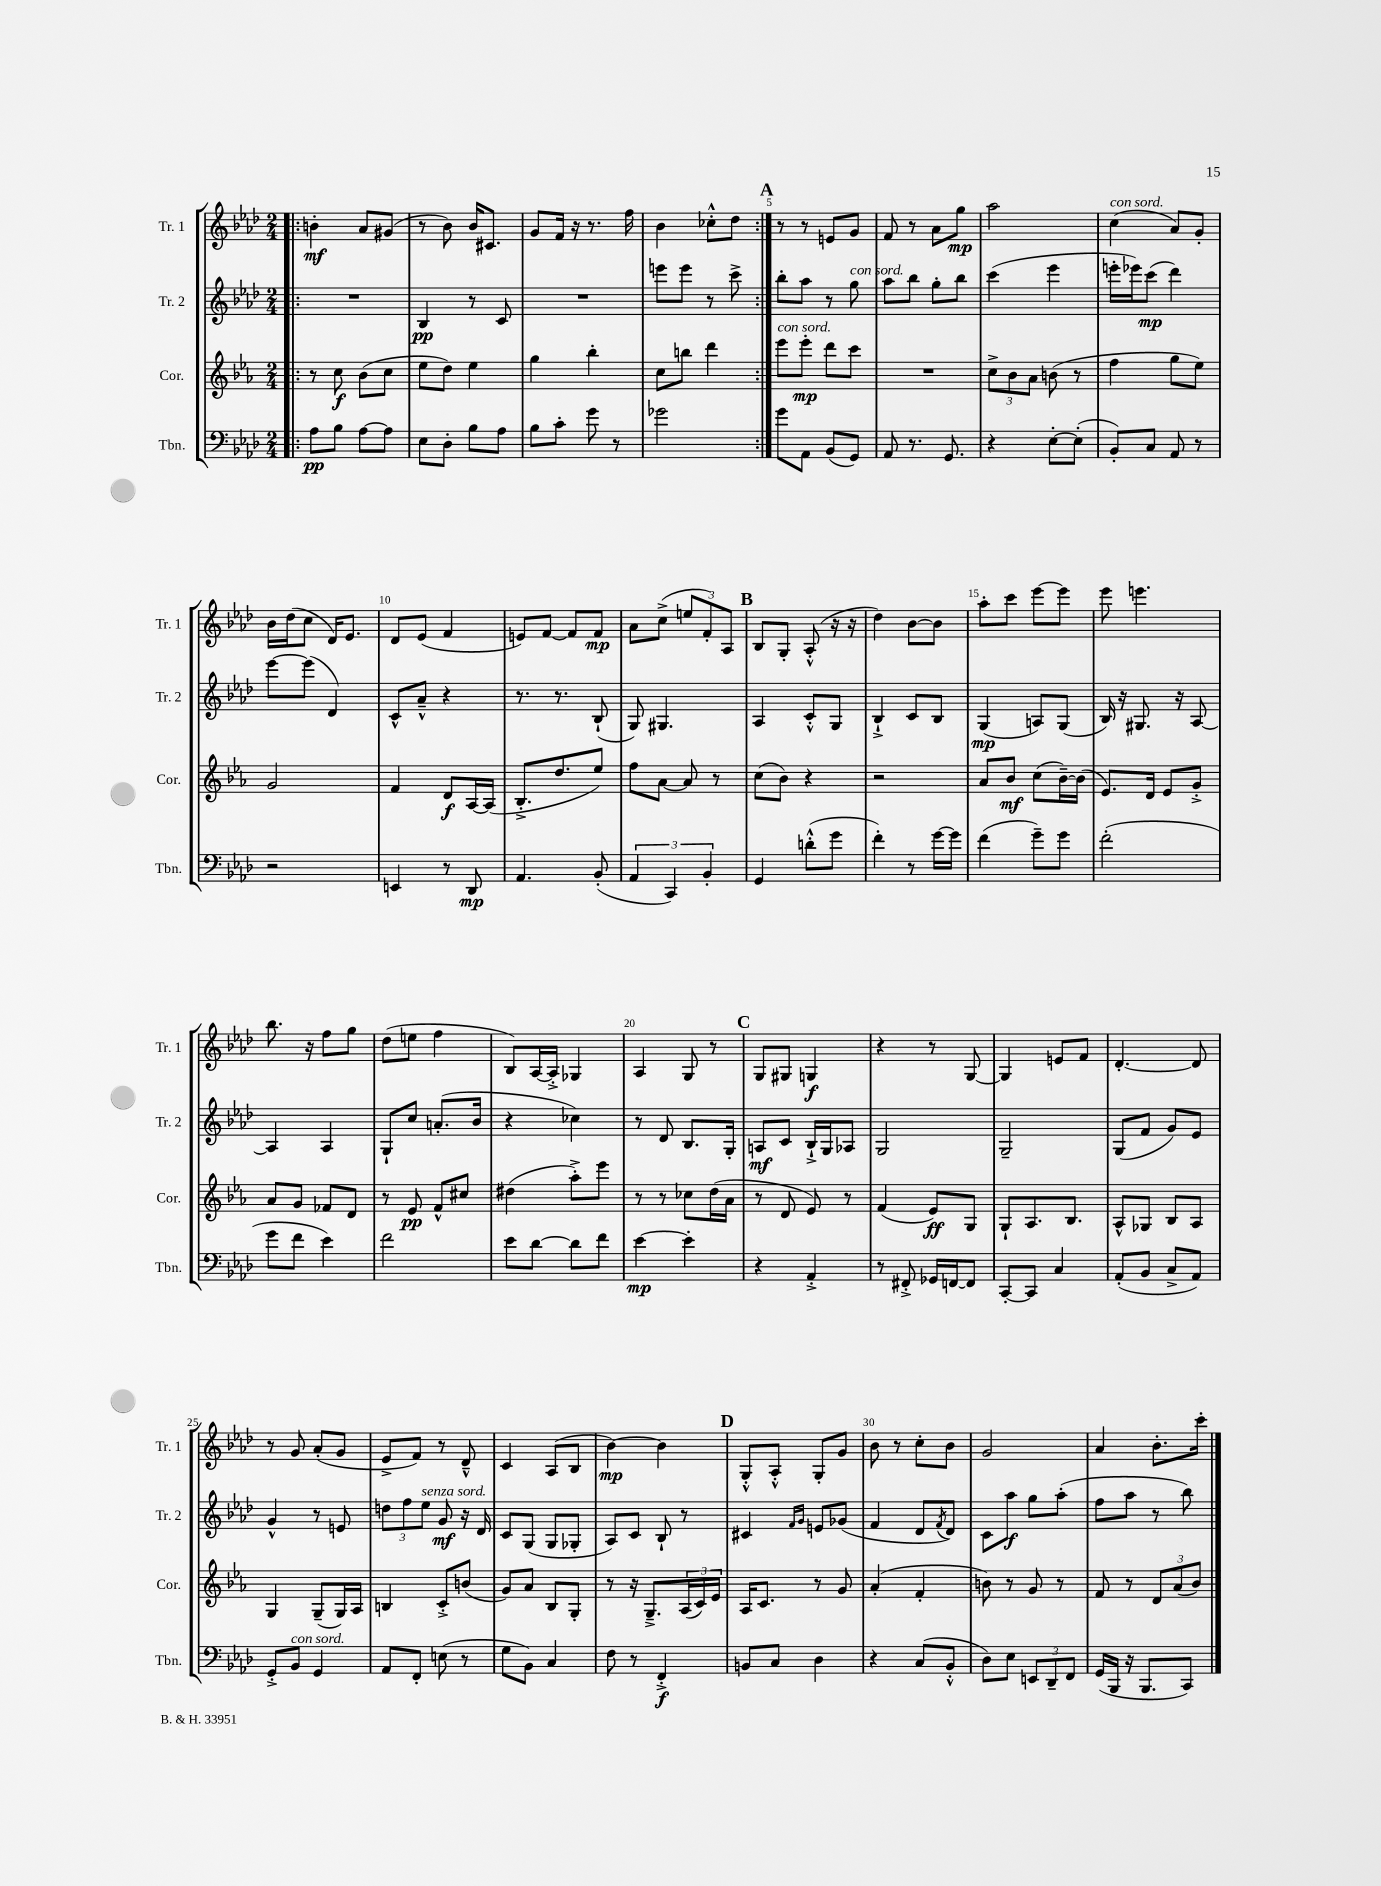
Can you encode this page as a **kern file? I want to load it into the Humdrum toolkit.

**kern	**kern	**kern	**kern
*staff4	*staff3	*staff2	*staff1
*clefF4	*clefG2	*clefG2	*clefG2
*k[b-e-a-d-]	*k[b-e-a-]	*k[b-e-a-d-]	*k[b-e-a-d-]
*M2/4	*M2/4	*M2/4	*M2/4
=!|:	=!|:	=!|:	=!|:
8A-	8r	2r	4b'
8B-	8cc	.	.
[8A-	(8b-	.	8a-
8A-]	8cc	.	(8g#
=	=	=	=
8E-	8ee-	4B-	8r
8D-'	8dd)	.	8b-)
8B-	4ee-	8r	16b-
.	.	.	8.c#
8A-	.	8c	.
=	=	=	=
8B-	4gg	2r	8g
8c'	.	.	16f
.	.	.	16r
8g	4bb-'	.	8.r
8r	.	.	.
.	.	.	16ff
=	=	=	=
2g-	8cc	8eee	4b-
.	8bb	8eee	.
.	4ddd	8r	8cc-'^^
.	.	8ccc^	8dd-
=:|!	=:|!	=:|!	=:|!
8g	8eee-	8bb-'	8r
8AA-	8eee-'	8aa-	8r
(8BB-	8ddd	8r	8e
8GG)	8ccc	8gg	8g
=	=	=	=
8AA-	2r	8aa-	8f
8.r	.	8bb-	8r
.	.	8gg'	8a-
8.GG	.	.	.
.	.	8bb-	8gg
=	=	=	=
4r	12cc^	(4ccc	2aa-
.	12b-	.	.
.	12a-	.	.
[8E-'	(8b	4eee-	.
(8E-']	8r	.	.
=	=	=	=
8BB-')	4ff	16eee'	(4cc
.	.	16eee-)	.
8C	.	(8ccc	.
8AA-	8gg	4ddd-)	8a-)
8r	8ee-)	.	8g'
=	=	=	=
2r	2g	[8eee-	16b-
.	.	.	(16dd-
.	.	(8eee-]	8cc
.	.	4d-)	16d-)
.	.	.	8.e-
=	=	=	=
4EE	4f	8c^^	8d-
.	.	8a-~^^	(8e-
8r	8d	4r	4f
8DD-	[16A-	.	.
.	(16A-]	.	.
=	=	=	=
4.AA-	8.B-'^	8.r	8e)
.	.	.	[8f
.	8.dd	8.r	.
.	.	.	8f]
(8BB-'	8ee-)	(8B-`	8f
=	=	=	=
6AA-	8ff	8G)	8a-
.	[8a-	4.G#	(8cc^
6CC)	.	.	.
.	8a-]	.	12ee
6BB-'	.	.	12f')
.	8r	.	.
.	.	.	12A-
=	=	=	=
4GG	(8cc	4A-	8B-
.	8b-)	.	8G'
(8d'^^	4r	8c'^^	(8A-'^^
8g	.	8G	16r
.	.	.	16r
=	=	=	=
4f')	2r	4B-`^	4dd-)
8r	.	8c	[8b-
[16g	.	8B-	8b-]
16g]	.	.	.
=	=	=	=
(4f	8a-	(4G	8aa-'
.	8b-	.	8ccc
8g~)	(8cc	8A)	[8eee-
8g	[16b-~)	(8G	8eee-]
.	(16b-]	.	.
=	=	=	=
(2f'	8.e-)	16B-)	8eee-
.	.	16r	.
.	.	8.G#	4.eee
.	16d	.	.
.	8e-	.	.
.	.	16r	.
.	8g'^	[8A-	.
=	=	=	=
8g	8a-	4A-]	8.bb-
8f	8g	.	.
.	.	.	16r
4e-)	8f-	4A-	8ff
.	8d	.	8gg
=	=	=	=
2f	8r	8G`	(8dd-
.	8e-	8cc	8ee
.	8f^^	(8.a'	4ff
.	8cc#	.	.
.	.	16b-	.
=	=	=	=
8e-	(4dd#	4r	8B-)
[8d-	.	.	[16A-
.	.	.	16A-'^]
8d-]	8aa-'^)	4cc-)	4G-
8f	8eee-	.	.
=	=	=	=
[4e-	8r	8r	4A-
.	8r	8d-	.
4e-']	8cc-	8.B-	8G
.	(16dd	.	8r
.	16a-	16G'	.
=	=	=	=
4r	8r	8A	8G
.	8d	8c	8G#
4AA-'^	8e-)	16B-`^	4G
.	.	16G	.
.	8r	8A-	.
=	=	=	=
8r	(4f	2G	4r
8FF#'^	.	.	.
16GG-	8e-)	.	8r
[16FF	.	.	.
8FF]	8G	.	[8G
=	=	=	=
[8CC'	8G`	2G~	4G]
8CC]	8.A-	.	.
4C	.	.	8e
.	8.B-	.	.
.	.	.	8f
=	=	=	=
(8AA-'	8A-^^	(8G	[4.d-'
8BB-	8G-	8f	.
8C^	8B-	8g)	.
8AA-)	8A-	8e-	8d-]
=	=	=	=
8GG'^	4G	4g^^	8r
8BB-	.	.	8g
4GG	(8G~	8r	(8a-'
.	16G)	8e	8g
.	16A-	.	.
=	=	=	=
8AA-	4B	12dd	8e-^
.	.	12ff	.
8FF'	.	.	8f)
.	.	12ee-	.
(8E	8c'^	8g	8r
8r	(8b	16r	8d-~^^
.	.	16d-	.
=	=	=	=
8G	8g)	8c	4c
8BB-)	8a-	(8G	.
4C	8B-	8G	(8A-
.	8G'	8G-'	8B-
=	=	=	=
8F	8r	8A-)	[4b-)
8r	16r	8c	.
.	8.G~^	.	.
4FF'^	.	8B-`	4b-]
.	(24A-	8r	.
.	24c)	.	.
.	24e-	.	.
=	=	=	=
8BB	16A-	4c#	8G'^^
.	8.c	.	.
8C	.	.	8A-'^^
.	.	16qqf	.
.	.	16qqg	.
4D-	8r	8e	8G'
.	8g	(8g-	8g
=	=	=	=
4r	(4a-'	4f	8b-
.	.	.	8r
(8C	4f'	8d-	8cc'
.	.	8qf	.
8BB-'^^	.	8d-)	8b-
=	=	=	=
8D-)	8b)	8c	2g
8E-	8r	8aa-	.
12EE	8g	8gg	.
12DD-~	.	.	.
.	8r	(8aa-'	.
12FF	.	.	.
=	=	=	=
(16GG	8f	8ff	4a-
16BBB-	.	.	.
16r	8r	8aa-	.
8.BBB-	.	.	.
.	12d	8r	8.b-'
.	(12a-	.	.
8CC)	.	8bb-)	.
.	12b-)	.	.
.	.	.	16ccc'
==	==	==	==
*-	*-	*-	*-
